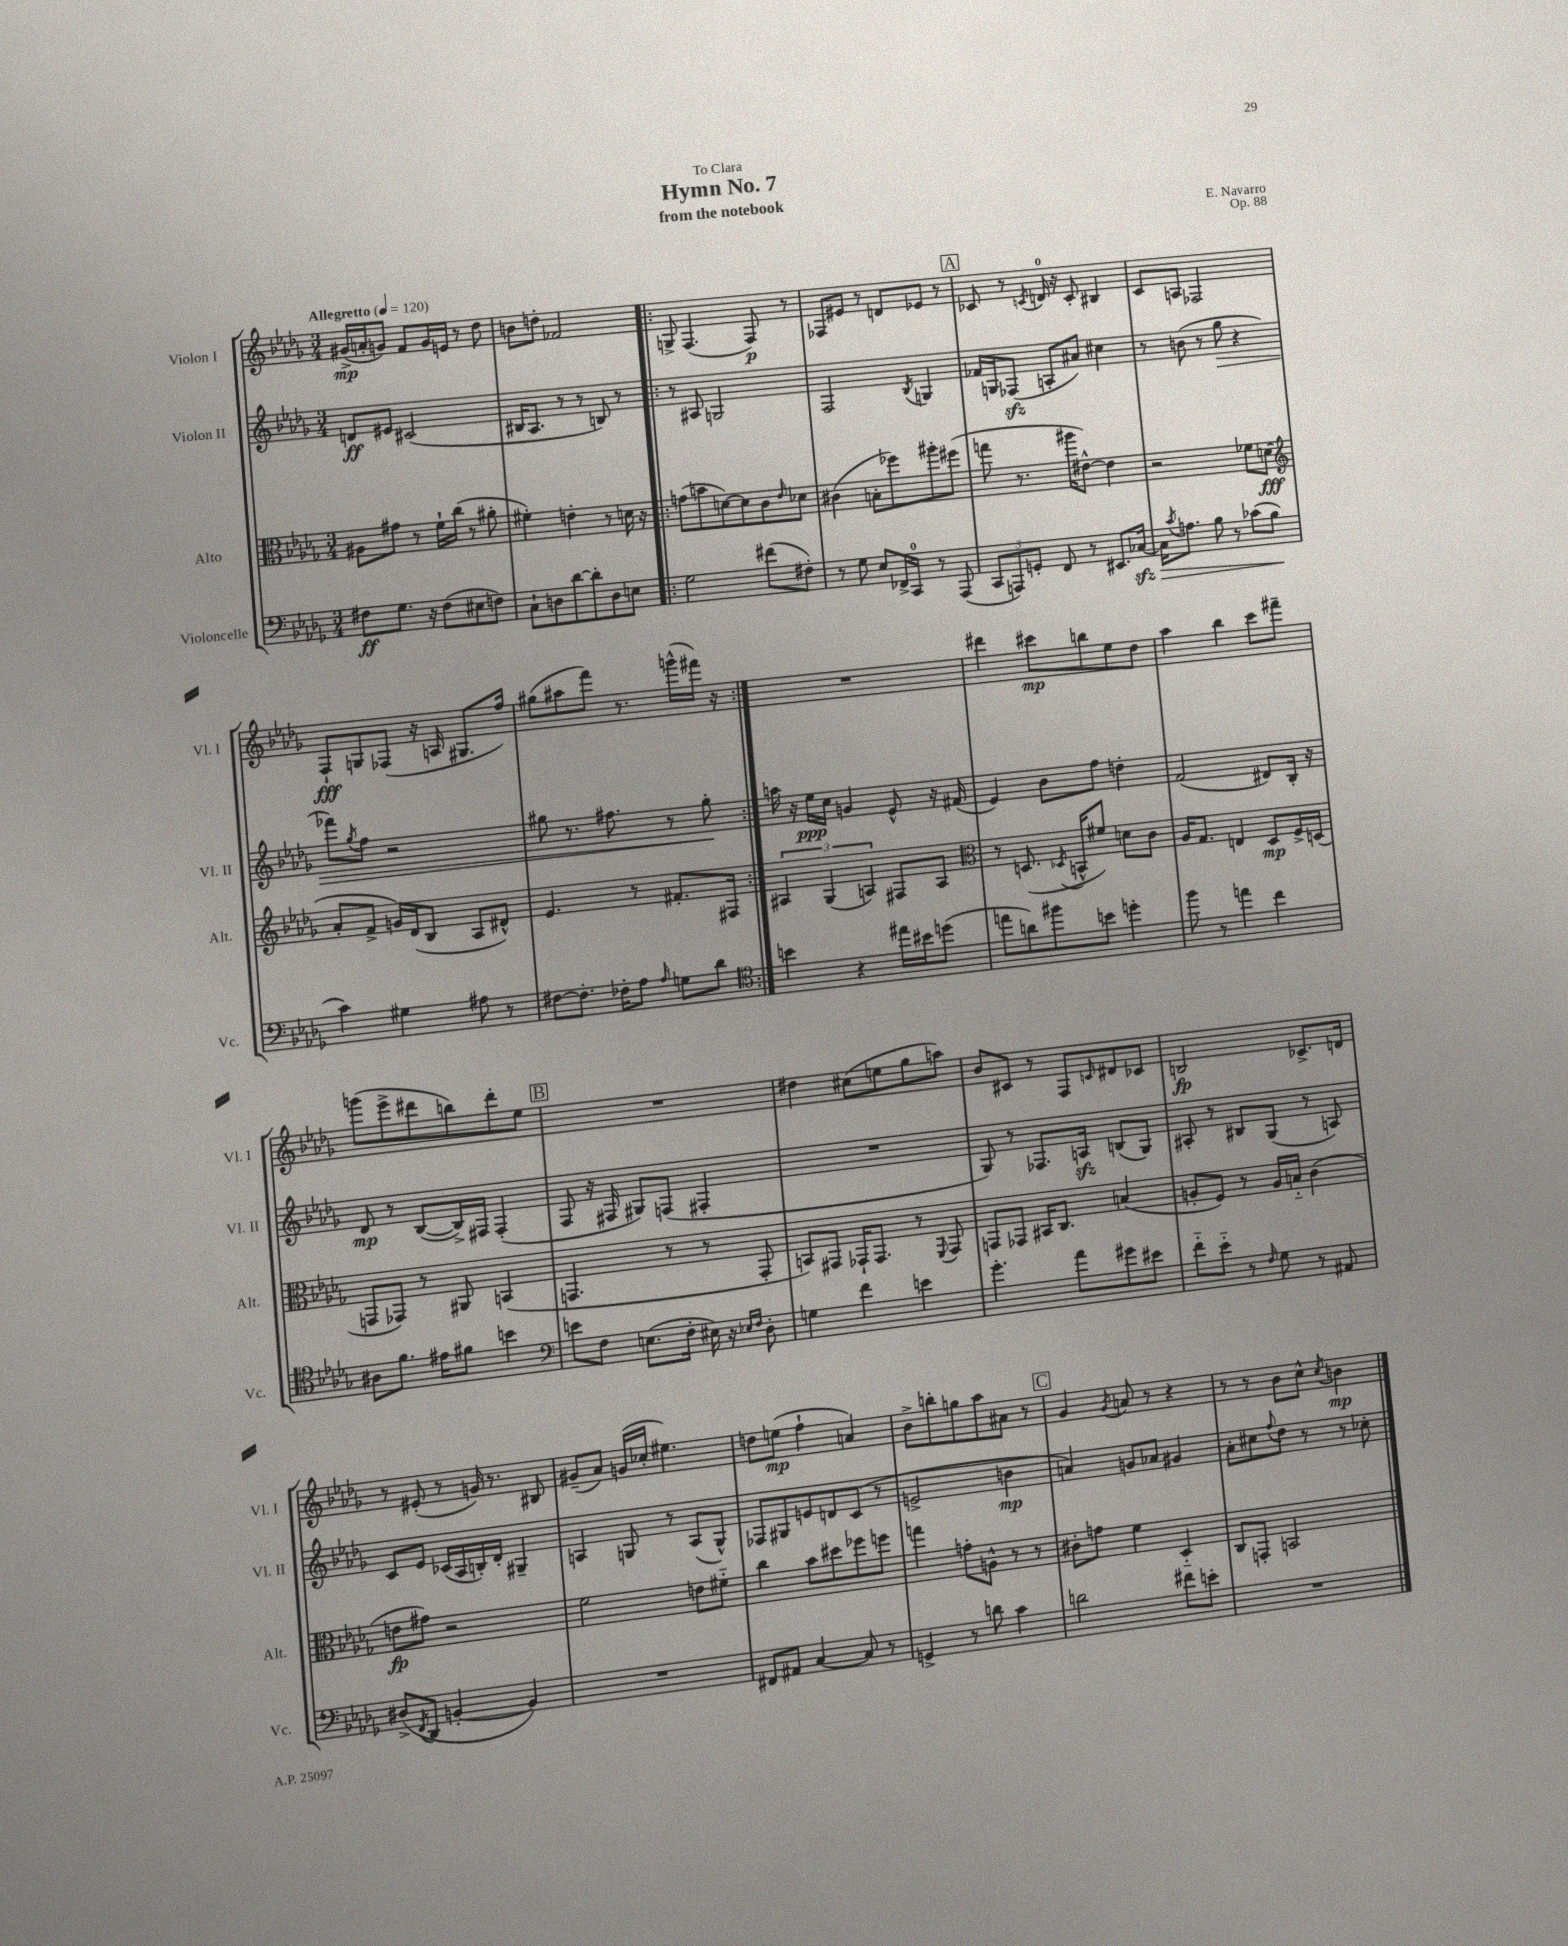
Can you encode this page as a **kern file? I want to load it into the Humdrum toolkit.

**kern	**kern	**kern	**kern
*staff4	*staff3	*staff2	*staff1
*clefF4	*clefC3	*clefG2	*clefG2
*k[b-e-a-d-g-]	*k[b-e-a-d-g-]	*k[b-e-a-d-g-]	*k[b-e-a-d-g-]
*M3/4	*M3/4	*M3/4	*M3/4
*MM120	*MM120	*MM120	*MM120
8F#	8A#	8d	(16g#^
.	.	.	16a'
8.G-	8g#	8e#	8g)
.	8r	(2c#	8f
16r	.	.	.
(8F#	16f`	.	16g
.	(16cc	.	16e
8E#	8r	.	8r
8F)	8a#'	.	8dd-
=	=	=	=
8C`	4f#')	16B#	8b
.	.	8.A-	.
8D	.	.	8dd'
[8d-	4e'	8r	2f-
8d-']	.	8r	.
8D	8r	8B)	.
8E	16d	8r	.
.	16r	.	.
=!|:	=!|:	=!|:	=!|:
2G-	(8g	8r	8G^
.	8b	8A#	(4.F
.	[8d)	2G	.
.	8d]	.	.
(8f#	8c	.	8F)
.	16qqe-	.	.
8F#')	8d-	.	8r
=	=	=	=
8r	(4c#	2F	8F-
8G-	.	.	8e#
8E-	8B'	.	8r
16FF-^	8ff-)	.	8d
16CC	.	.	.
.	.	8qB-	.
8r	8aa#'	4G	8e-
(8AAA-	(8ff#	.	8r
=	=	=	=
12CC	8gg	16f-	8c-
.	.	16G	.
12AAA)	.	.	.
.	8.r	(8F-	8r
12GG'	.	.	.
.	.	.	8qc
8FF	.	8A'	16d
.	16aa#	.	16r
8r	[8e#^^)	8a#)	8c'
8.EE#	4e#]	4cc#	4B#
[16C-	.	.	.
=	=	=	=
16C-]	2r	8r	8c
8qc	.	.	.
8.A	.	.	.
.	.	(8b	8A
8B-	.	8r	2F-
8r	.	8gg-	.
(8c-	8f-	4r	.
8B-	(8d	.	.
=	=	=	=
*	*clefG2	*	*
4c)	8a-'	8fff-)	8F`
.	.	8qgg-	.
.	8f^	8ff	8G
4G#	16g)	2r	(8F-
.	(16d-	.	.
.	8B-	.	16r
.	.	.	16A
8A#	8A-	.	8.G#
8r	8d#^^)	.	.
.	.	.	16ff)
=	=	=	=
[8F#	4.e-	8gg#	(8gg#
8.F#']	.	8.r	8aa#
.	.	.	8fff)
16F-'	.	8.ff#	.
8A-	8r	.	8.r
16qqA-	.	.	.
8G	8.f#'	8r	.
.	.	.	(16ggg^^
8d-	.	8gg#'	16fff#)
.	16F#	.	16r
=:|!	=:|!	=:|!	=:|!
*clefC4	*	*	*
4b	6A#	16aa	2.r
.	.	16r	.
.	.	16ee-	.
.	(6G-	.	.
.	.	16cc	.
4r	.	4g	.
.	6A)	.	.
16ee#	8F#	8e-^^	.
16b#	.	.	.
(8dd	8A	16r	.
.	.	(16f#	.
=	=	=	=
*	*clefC3	*	*
8ee	8r	4e-)	4ddd#
8a)	(8.D	.	.
8ff#	.	8b-	8ccc#
.	8qD-	.	.
.	16BB^^	.	.
8b	8f#)	8ff	8bb
4dd'	8d	4dd'	8ee-
.	8c	.	8dd-
=	=	=	=
8ff	16A-	(2f	4aa-
.	8.G-	.	.
8r	.	.	.
4ee	4E	.	4bb-
4cc	8D-	8d#)	8ccc
.	16F^	16B-'	8fff#~
.	(16D	16r	.
=	=	=	=
8A#	8GG	8d-	(8ggg
8.f	8GG-)	8r	8eee-^
.	8r	([8B-	8ddd#
16e#	.	.	.
8f#	8AA#	16B-^])	8bb)
.	.	16F#	.
4b	(4BB	(4F#'	8ddd#'
.	.	.	8ee-
=	=	=	=
*clefF4	*	*	*
8e	4.GG	8F	2.r
8F	.	16r	.
.	.	16F#	.
(8.E	.	8G#)	.
.	8r	(8F	.
16F'	.	.	.
16E#)	8r	4F#'	.
16r	.	.	.
16qqE-	.	.	.
16qqF	.	.	.
8D-'	8GG'	.	.
=	=	=	=
4G	8BB)	2.r	4dd#
.	8GG#	.	.
4f	16GG-`	.	(8cc#
.	8.GG-	.	.
.	.	.	8ee
4e	8r	.	8gg-
.	8qqFF	.	.
.	8GG-	.	8aa)
=	=	=	=
4.g-'	8GG	8G-)	8b-
.	8GG-	8r	8c#
.	16BB#	8.F-	8r
.	8.C	.	.
8a-	.	.	8F
.	.	16A	.
.	.	.	16qqc
8g#	(4B	(8B	8d#
8e#	.	8G-)	8c-
=	=	=	=
8f'~	8A'	8A#'	2B
8e-'~	8F)	8r	.
8r	8r	8B#	.
16qqF	.	.	.
8G-	16A	(8G-	.
.	16B'~	.	.
8r	(4c	8r	8.c-^
8AA#	.	8A)	.
.	.	.	16d
=	=	=	=
(8D#^	8e	8c	8r
8qFF	.	.	.
8DD-	8g#)	8e-	(8e#'
[4BB'	2r	(16c-	8r
.	.	16A-	.
.	.	16B')	16g)
.	.	16d-'	8.r
4BB])	.	4G#~	.
.	.	.	8B#
=	=	=	=
2.r	2f	4A	(8g#~
.	.	.	8a-)
.	.	8G	(16g
.	.	.	16cc-'
.	.	8r	4.ee#)
.	8e	(8A	.
.	8f#'~	8G^^)	.
=	=	=	=
8FF#	4cc	8F-	8dd
8AA#	.	8G#	(8ee
[4C	8b-	8e	4ff`
.	8dd#	8d	.
8C]	8ff-	(8c	4a)
8r	8ff	8r	.
=	=	=	=
4GG^	4gg	2e^	8b-^
.	.	.	8bb'
8r	8g'	.	8gg
8d	8A^^	.	8aa-
4c	8r	4b	8a#
.	8r	.	8r
=	=	=	=
2d	8c#'	4a)	4g-
.	8g	.	.
.	.	.	8qg-
.	4f	8g	8a
.	.	8a-	8r
8f#	4D-'~	4g#	4r
8e'	.	.	.
=	=	=	=
2.r	8C	8a-'	8r
.	8GG'	8cc#	8r
.	.	8qqff	.
.	2BB	8dd-	8b-
.	.	8r	8cc^^
.	.	.	8qcc
.	.	8r	4b
.	.	8cc-'	.
==	==	==	==
*-	*-	*-	*-
